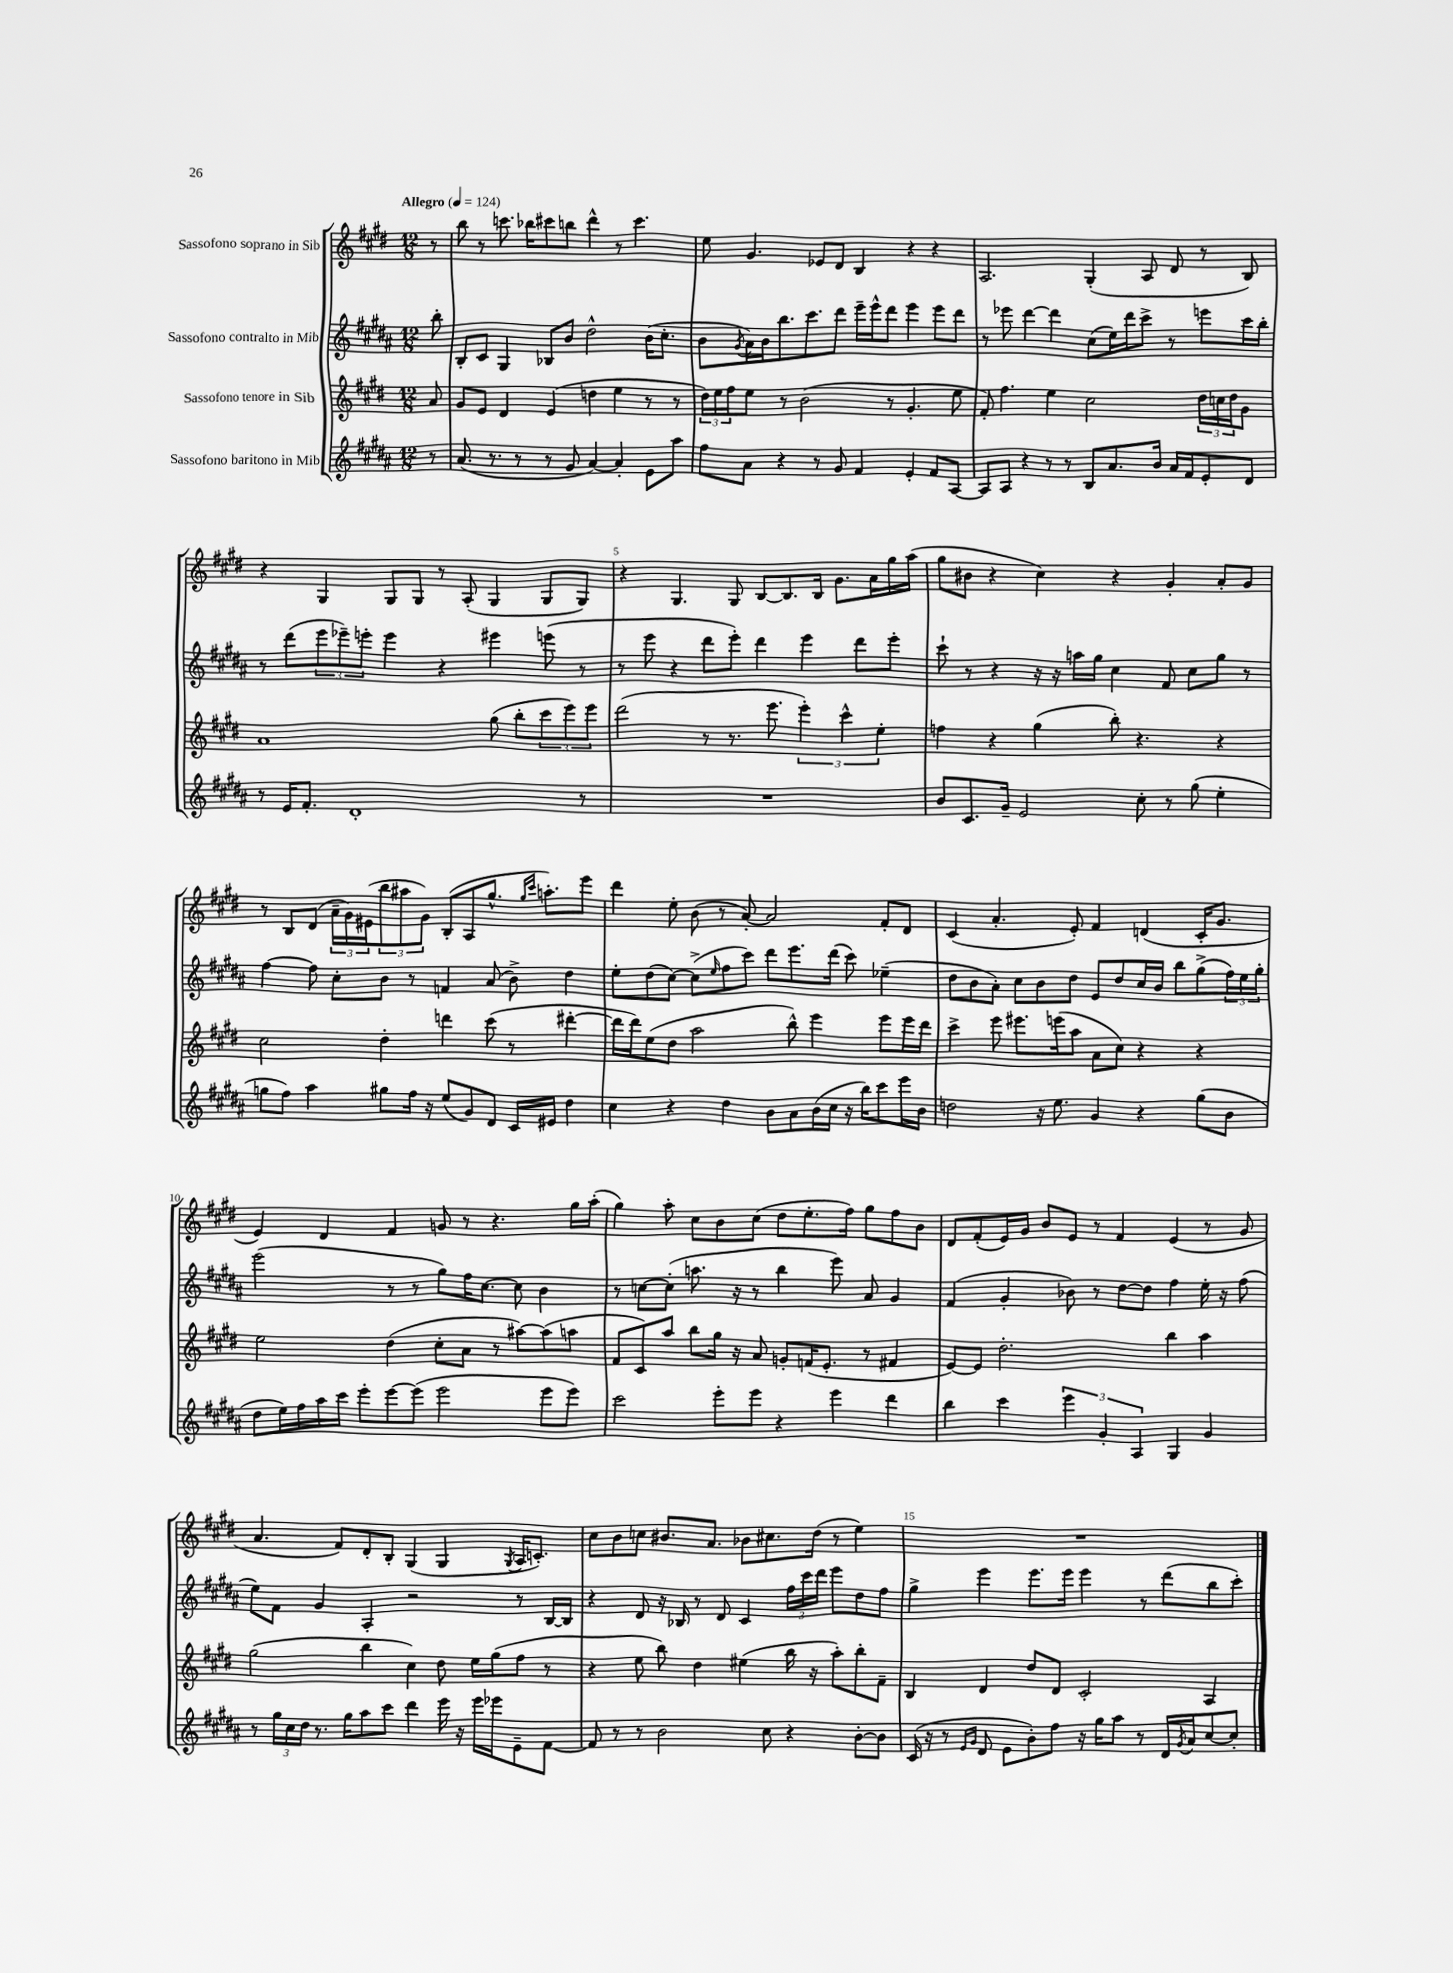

**kern	**kern	**kern	**kern
*staff4	*staff3	*staff2	*staff1
*clefG2	*clefG2	*clefG2	*clefG2
*k[f#c#g#d#a#]	*k[f#c#g#d#]	*k[f#c#g#d#a#]	*k[f#c#g#d#]
*M12/8	*M12/8	*M12/8	*M12/8
*MM124	*MM124	*MM124	*MM124
8r	8a	8bb'	8r
=	=	=	=
(8.a#	8g#	8B'	8bb
.	8e	8c#	8r
8.r	.	.	.
.	4d#	4G#	8.ccc
8r	.	.	.
.	.	.	16bb-
8r	(4e	8B-	8ccc#
8g#	.	8b	8bb
[4a#)	4dd	2dd#^^	4ddd#^^
4a#']	4ee	.	8r
.	.	.	4.ccc#
8e	8r	(16b	.
.	.	8.cc#'	.
8aa#	8r	.	.
=	=	=	=
8ff#	24dd#)	8b	8ee
.	24ee	.	.
.	24ff#	.	.
.	.	8qg#	.
8a#	8ee	16a#)	4.g#
.	.	16b	.
4r	8r	8.bb	.
.	(2b	.	.
.	.	8.ccc#	.
8r	.	.	8e-
8g#	.	8ddd#	8d#
4f#	.	16eee~	4B
.	.	16eee^^	.
.	8r	8ddd#	.
4e'	4.g#'	4eee	4r
8f#	.	8eee	4r
[8A#	8ee	8ddd#	.
=	=	=	=
8A#]	8f#')	8r	2.A
8A#	4.ff#	8eee-	.
4r	.	[4ddd#	.
8r	4ee	4ddd#]	.
8r	.	.	.
8B	2cc#	(8cc#	(4G#'
8.a#	.	16ee)	.
.	.	16ddd#	.
.	.	8ccc#^	8A
16b	.	.	.
16a#	.	8r	8d#
16f#	.	.	.
8e'	24dd#	8eee	8r
.	24cc	.	.
.	24dd#	.	.
8d#	8g#	16ccc#	8B)
.	.	16bb'	.
=	=	=	=
8r	1a	8r	4r
16e	.	(8ddd#	.
8.f#'	.	.	.
.	.	12eee	4G#
.	.	12eee-~)	.
1d#'	.	.	.
.	.	12eee'	.
.	.	4eee	8G#
.	.	.	8G#
.	.	4r	8r
.	.	.	(8A'
.	(8gg#	4eee#	4G#
.	8bb'	.	.
.	12ccc#	(8eee	8G#
.	12eee)	.	.
8r	.	8r	8G#)
.	12eee	.	.
=	=	=	=
1.r	(2ddd#	8r	4r
.	.	8eee	.
.	.	4r	4.G#
.	8r	8ddd#	.
.	8.r	8eee')	8G#
.	.	4ddd#	[8B
.	8.eee	.	.
.	.	.	8.B]
.	6eee')	4eee	.
.	.	.	16B
.	.	.	8.g#
.	6ccc#^^	.	.
.	.	8ddd#	.
.	.	.	16a
.	6ee'	.	.
.	.	8eee'	16gg#
.	.	.	(16aa
=	=	=	=
8b	4ff	8ccc#`	8gg#
8.c#	.	8r	8b#
.	4r	4r	4r
16g#~	.	.	.
2e	.	.	.
.	(4gg#	16r	4cc#)
.	.	16r	.
.	.	16aa	.
.	.	16gg#	.
.	8bb')	4cc#	4r
8cc#'	4.r	.	.
8r	.	8f#	4g#'
(8gg#	.	8cc#	.
4ee'	4r	8gg#	8a'
.	.	8r	8g#
=	=	=	=
8gg	2cc#	[4ff#	8r
8ff#)	.	.	8B
4aa#	.	8ff#]	(8d#
.	.	8cc#'	24a~
.	.	.	24g#)
.	.	.	(24e#
8gg#	4dd#'	8b	12bb
.	.	.	12aa#
16ff#	.	8r	.
.	.	.	12g#)
16r	.	.	.
(8ee	4ddd	4f	(8B'
8g#)	.	.	8A
8d#	(8ccc#	(8a#	8.gg#^^
16c#	8r	8b^)	.
.	.	.	16qqgg#
.	.	.	16qqccc#
16e#	.	.	8.aa')
4dd#	[4ddd#'	4dd#	.
.	.	.	8eee
=	=	=	=
4cc#	16ddd#]	8ee'	4ddd#
.	16ddd#)	.	.
.	(8ee	(8dd#	.
4r	8dd#	[8cc#)	8ee'
.	2aa	(8cc#^]	(8b
.	.	16qqee	.
4dd#	.	8ff#	8r
.	.	8ccc#)	[8a')
8b	.	8ddd#	2a]
8a#	8bb^^)	8.eee	.
(16b	4eee	.	.
16cc#	.	(16ddd#	.
16r	.	8ccc#)	.
16bb)	.	.	.
8ccc#	8eee	(4ee-~	8f#'
16eee	16eee	.	8d#
16b	16ddd#	.	.
=	=	=	=
2dd	4ccc#^	8dd#	(4c#
.	.	8b	.
.	8eee	8a#')	4.a'
.	8.eee#	8cc#	.
16r	.	8b	.
8.ee	(16eee	.	.
.	8aa	8dd#	8e')
4g#	8a	8e	4f#
.	8cc#)	8dd#	.
4r	4r	16cc#	(4d
.	.	16b	.
.	.	8bb	.
(8gg#	4r	(8gg#^	16c#'
.	.	.	8.g#
8b	.	24ff#)	.
.	.	24ee	.
.	.	24gg#'	.
=	=	=	=
8dd#	2ee	(2eee	4e)
16ee)	.	.	.
16ff#	.	.	.
16aa#	.	.	4d#
16ccc#	.	.	.
8eee'	.	.	.
[8eee	(4dd#	8r	4f#
(8eee]	.	8r	.
2eee	8cc#'	8gg#)	8g
.	8a	16ff#	8r
.	.	[8.cc#	.
.	8r	.	4.r
.	[8aa#)	8cc#]	.
8eee	(8aa#]	4b	.
8eee)	8aa	.	16gg#
.	.	.	(16aa'
=	=	=	=
2ccc#	8f#	8r	4gg#)
.	8c#)	[8cc	.
.	8aa	(8cc']	8aa'
.	8bb	8.aa	8cc#
8eee'	16gg#	.	8b
.	16r	16r	.
8eee	8a	8r	(8cc#
4r	8g'	4bb	8dd#
.	(16f	.	8.ee'
.	8.e'	.	.
4eee	.	8eee)	.
.	.	.	16ff#)
.	8r	8a#	8gg#
4ddd#	4f#	4g#	8ff#
.	.	.	8b
=	=	=	=
4bb	[8e)	(4f#	8d#
.	8e]	.	(8f#'
4ccc#	2.dd#'	4g#'	16e)
.	.	.	16g#
.	.	.	8b
6eee	.	8b-)	8e
.	.	8r	8r
6g#'	.	.	.
.	.	[8dd#	4f#
6A#	.	.	.
.	.	8dd#]	.
4G#	4bb	4ff#	(4e
4g#	4aa	16ee'	8r
.	.	16r	.
.	.	(8ff#	8g#
=	=	=	=
8r	(2gg#	8ee)	4.a
24gg#	.	8f#	.
24cc#	.	.	.
24dd#	.	.	.
8.r	.	4g#	.
.	.	.	8f#)
16gg#	.	.	.
8aa#	4bb	4A#'	8d#'
8ccc#	.	.	8B'
4ddd#	4cc#)	2r	(4G#
16eee	8dd#	.	4G#
16r	.	.	.
16eee	16ee	.	.
16eee-	(16gg#	.	.
.	.	.	8qG#
8e~	8ff#	8r	16A
.	.	.	8.c')
[8f#	8r	[16B	.
.	.	16B]	.
=	=	=	=
8f#]	4r	4r	8cc#
8r	.	.	8b
8r	8ee	8d#	8cc
2b	8bb)	16r	8.b#
.	.	16B-	.
.	4dd#	8r	.
.	.	.	8.a
.	.	8d#	.
.	(4ee#	4c#	8b-
8cc#	.	.	8.cc#
4r	16bb	24ff#	.
.	.	24ccc#	.
.	16r	.	(16dd#
.	.	24ddd#	.
.	8aa')	8eee	8r
[8b'	8bb'	8dd#	4ee)
8b]	8f#~	8ff#	.
=	=	=	=
(16c#	4B	4gg#^	1.r
16r	.	.	.
8r	.	.	.
16qqe	.	.	.
16qqg#	.	.	.
8d#	4d#	4eee	.
8e	.	.	.
8b')	8dd#	8.eee	.
8ff#	8d#	.	.
.	.	16eee	.
16r	2c#'	4eee	.
16gg#	.	.	.
8aa#	.	.	.
8r	.	8r	.
16d#	.	(8ddd#	.
8qg#	.	.	.
16a#	.	.	.
[8cc#	4A	8bb	.
8cc#']	.	8ccc#')	.
==	==	==	==
*-	*-	*-	*-
